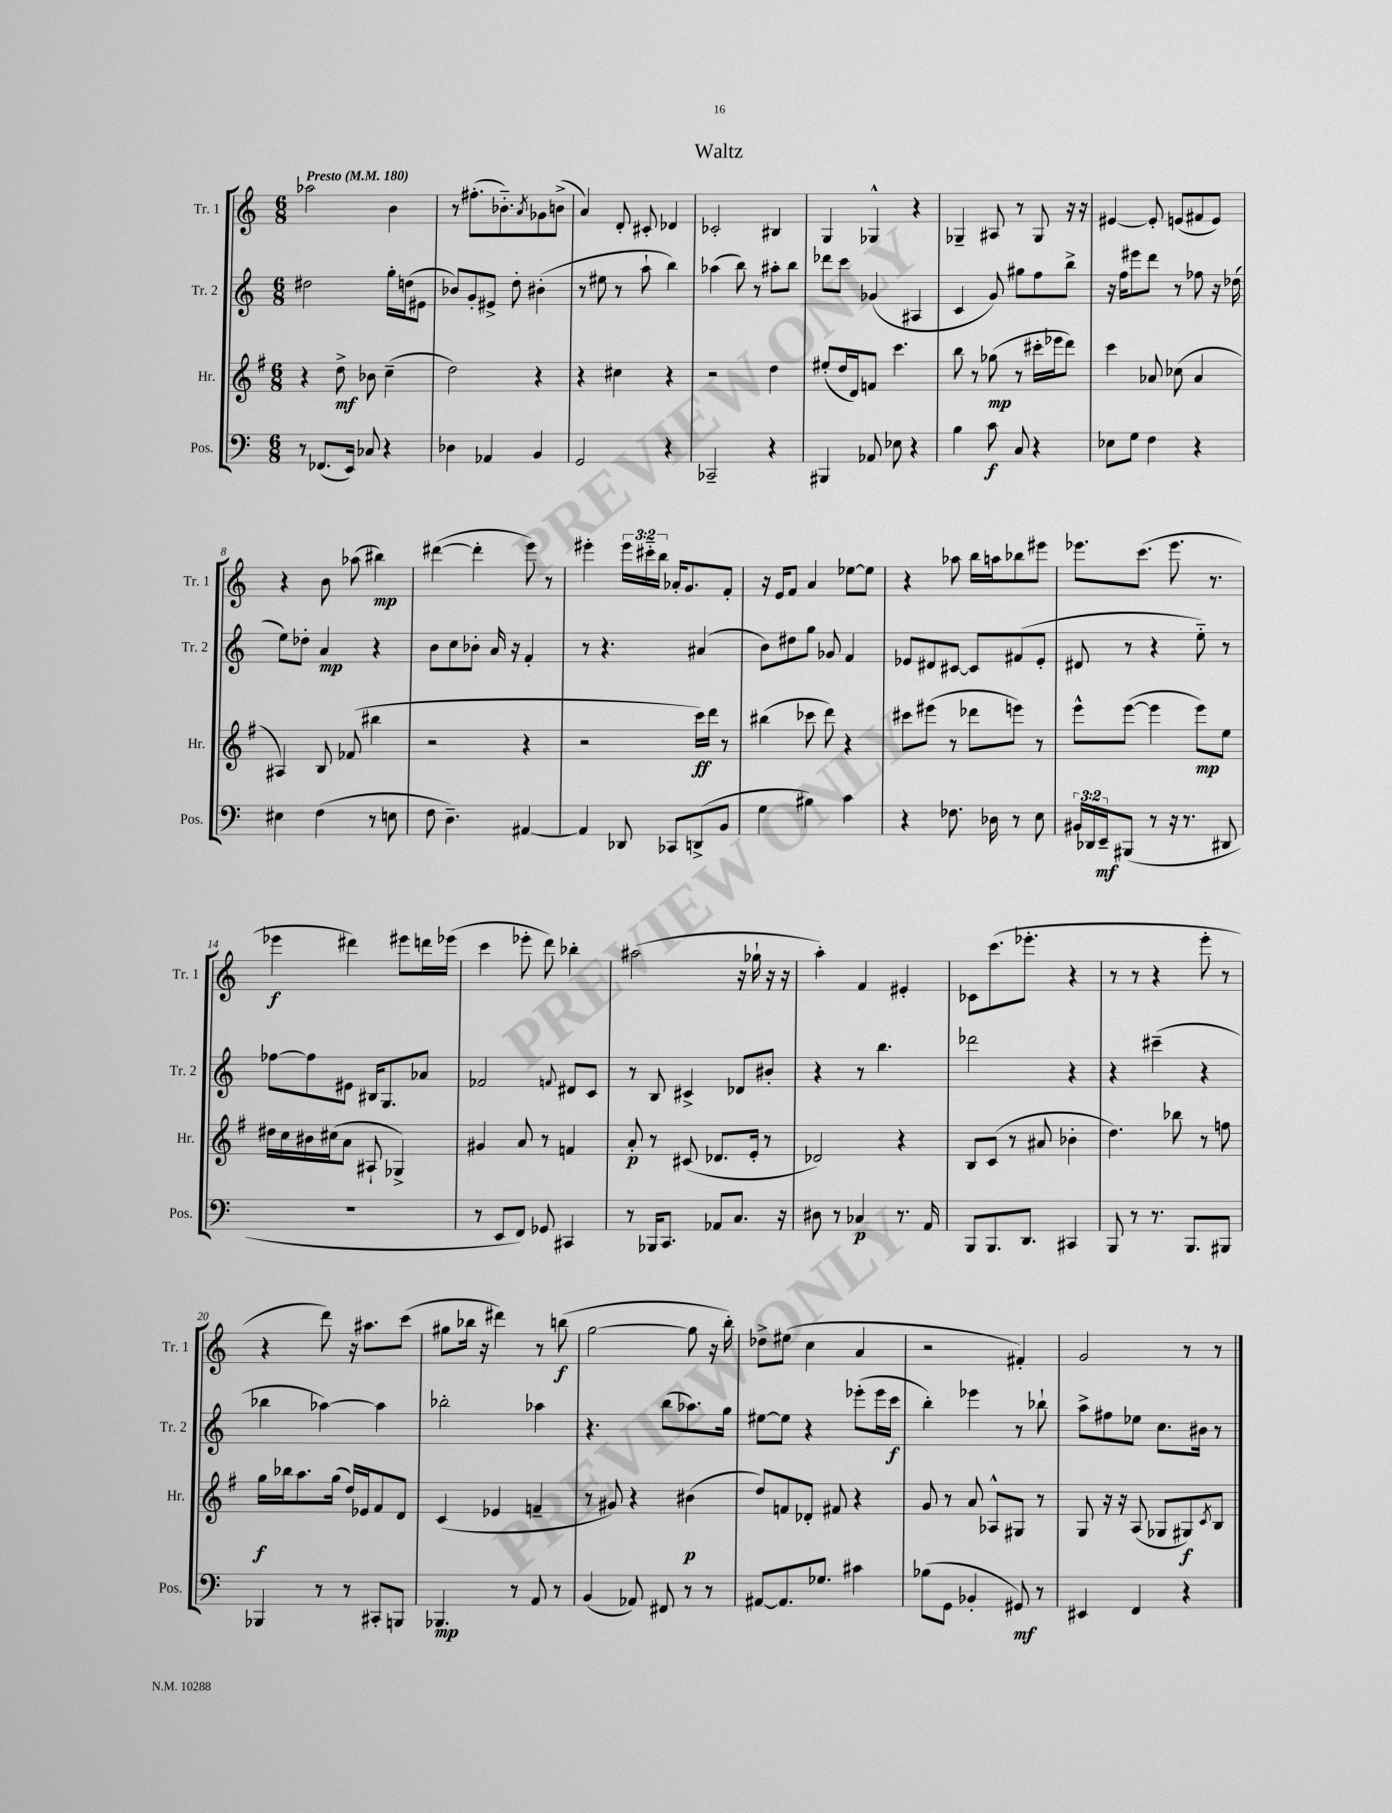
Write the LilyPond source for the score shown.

\header { title = "Waltz" }
<<
\new StaffGroup <<
\new Staff = "s0" \with { instrumentName = "Tr. 1" shortInstrumentName = "Tr. 1" } {
    \clef treble \key c \major \numericTimeSignature \time 6/8 \override Staff.TupletNumber.text = #tuplet-number::calc-fraction-text \tempo "Presto" 4 = 180
    aes''2 b'4 |
    r8 fis''8.-.( bes'8.-_) \acciaccatura { a'8 } ges'8 b'8->( |
    a'4) d'8-. cis'8-. des'4 |
    ces'2-. bis4 |
    g4 ges4-^ r4 |
    ges4-- ais8 r8 ges8 r16 r16 |
    eis'4~ eis'8-. e'8( fis'8 e'8) |
    r4 b'8 aes''8( bis''4\mp) |
    dis'''4~( dis'''4-. e'''8) r8 |
    eis'''4-. \tuplet 3/2 { eis'''16 cis'''16-_ b''16 } aes'16-. g'8. f'8-. |
    r16 e'16 f'8 a'4 ees''8~ ees''8 |
    r4 aes''8 b''16 a''16 bes''8 eis'''8 |
    ees'''8. c'''8.( ees'''8. r8. |
    ees'''4\f dis'''4) eis'''8 d'''16 ees'''16( |
    c'''4 ees'''8-. d'''8) bes''4-. |
    ais''2( r16 ges''16-! r16 r16 |
    a''4-.) f'4 eis'4-. |
    ces'8 c'''8.( ees'''8.-. r4 |
    r8 r8 r4 e'''8-. r8 |
    r4 d'''8) r16 ais''8. c'''8( |
    gis''8 bes''16 r16 dis'''4) r8 b''8\f( |
    g''2~ g''8 r16 b''16-.) |
    des''8-> eis''8( c''4 a'4 |
    r2 fis'4-.) |
    g'2 r8 r8 \bar "|." |
}
\new Staff = "s1" \with { instrumentName = "Tr. 2" shortInstrumentName = "Tr. 2" } {
    \clef treble \key c \major \numericTimeSignature \time 6/8
    dis''2 g''16-. d''16( eis'8 |
    bes'8) g'8-. eis'8-> d''8-. bis'4-.( |
    r8 eis''8 r8 a''8-! b''4) |
    aes''4( b''8) r8 ais''8-. b''8 |
    des'''8 c'''8 ges'4( ais4 |
    c'4 g'8) gis''8 f''8 b''8-> |
    r16 f''16 eis'''8 d'''8 r8 fes''8 r16 des''16( |
    e''8) des''8-. a'4\mp r4 |
    b'8 c''8 bes'8-. a'16 r16 f'4-. |
    r8 r4. ais'4( |
    b'8) dis''8 g''8 ges'8 f'4 |
    ees'8 dis'8 cis'8~ cis'8 fis'8( ees'8-. |
    dis'8 r8 r4 e''8-_) r8 |
    fes''8~ fes''8 eis'8 bis16 g8. aes'8 |
    fes'2 \appoggiatura { f'8 } dis'8 c'8 |
    r8 b8 cis'4-> des'8 bis'8-. |
    r4 r8 b''4. |
    des'''2 r4 |
    r4 cis'''4--( r4 |
    bes''4 aes''4~) aes''4 |
    bes''2-. aes''4 |
    r4. b''8( aes''8.) g''16 |
    eis''8~ eis''8 r4 ees'''8-.( ees'''16 c'''16\f |
    b''4-.) ees'''4 r8 bes''8-! |
    a''8-> fis''8 ees''8 c''8. bis'16 r8 \bar "|." |
}
\new Staff = "s2" \with { instrumentName = "Hr." shortInstrumentName = "Hr." } {
    \clef treble \key g \major \numericTimeSignature \time 6/8
    r4 d''8->\mf bes'8 c''4--( |
    d''2) r4 |
    r4 cis''4 r4 |
    r2 d''4 |
    eis''8-.( d''16 d'16) f'8 c'''4. |
    b''8 r8 ges''8\mp( r8 cis'''16-. ees'''16 d'''8) |
    c'''4 aes'8 ces''8( aes'4 |
    ais4) b8 fes'8( bis''4 |
    r2 r4 |
    r2 c'''16\ff) d'''16 r8 |
    bis''4( ces'''8 d'''8) r4 |
    cis'''8 eis'''8( r8 des'''8 e'''8) r8 |
    e'''8-^ e'''8~( e'''4 e'''8\mp) e''8 |
    dis''16 c''16 bis'16 cis''16( a'8 ais8-! ges4->) |
    gis'4 a'8 r8 f'4 |
    a'8-.\p r8 cis'8( des'8. e'16-. r8 |
    des'2) r4 |
    b8 c'8( r8 ais'8 bes'4-. |
    d''4.) bes''8 r8 f''8 |
    g''16\f bes''16 a''8. g''16( d''16) ees'16 fis'8 d'8 |
    c'4( ees'4 f'4-- |
    r8 gis'8) r4 bis'4\p( |
    d''8) f'8 des'8-. fis'8 r4 |
    g'8 r8 a'8 aes8-^ gis8 r8 |
    g8 r16 r16 a8( ges8 gis8\f) \acciaccatura { c'8 } b8 \bar "|." |
}
\new Staff = "s3" \with { instrumentName = "Pos." shortInstrumentName = "Pos." } {
    \clef bass \key c \major \numericTimeSignature \time 6/8 \override Staff.TupletNumber.text = #tuplet-number::calc-fraction-text
    r8 fes,8.( e,16) ces8 r4 |
    des4 aes,4 b,4 |
    g,2 r4 |
    ces,2-- r4 |
    bis,,4 aes,8 ees8 r4 |
    b4 c'8\f c8 r4 |
    ees8 g8 f4 r4 |
    eis4 f4( r8 e8 |
    f8 d4.--) ais,4~ |
    ais,4 des,8 ces,8 d,8->( b,8 |
    g4 bis4) c'4 |
    r4 fes8. des16 r8 e8 |
    \tuplet 3/2 { bis,16 des,16 e,16--\mf } bis,,8( r8 r16 r8. dis,8 |
    R2. |
    r8 e,8 f,8) ges,8 cis,4 |
    r8 bes,,16 c,8. aes,8 c8. r16 |
    dis8 r8 ces4\p r8. a,16 |
    b,,8 b,,8. d,8. cis,4 |
    b,,8 r8 r8. b,,8. bis,,8 |
    bes,,4 r8 r8 cis,8-. b,,8 |
    bes,,4.\mp r8 a,8 r8 |
    b,4( aes,8) fis,8 r8 r8 |
    ais,8~ ais,8. ges8. cis'4 |
    bes8( g,8 bes,4-. gis,8\mf) r8 |
    eis,4 f,4 r4 \bar "|." |
}
>>
>>
